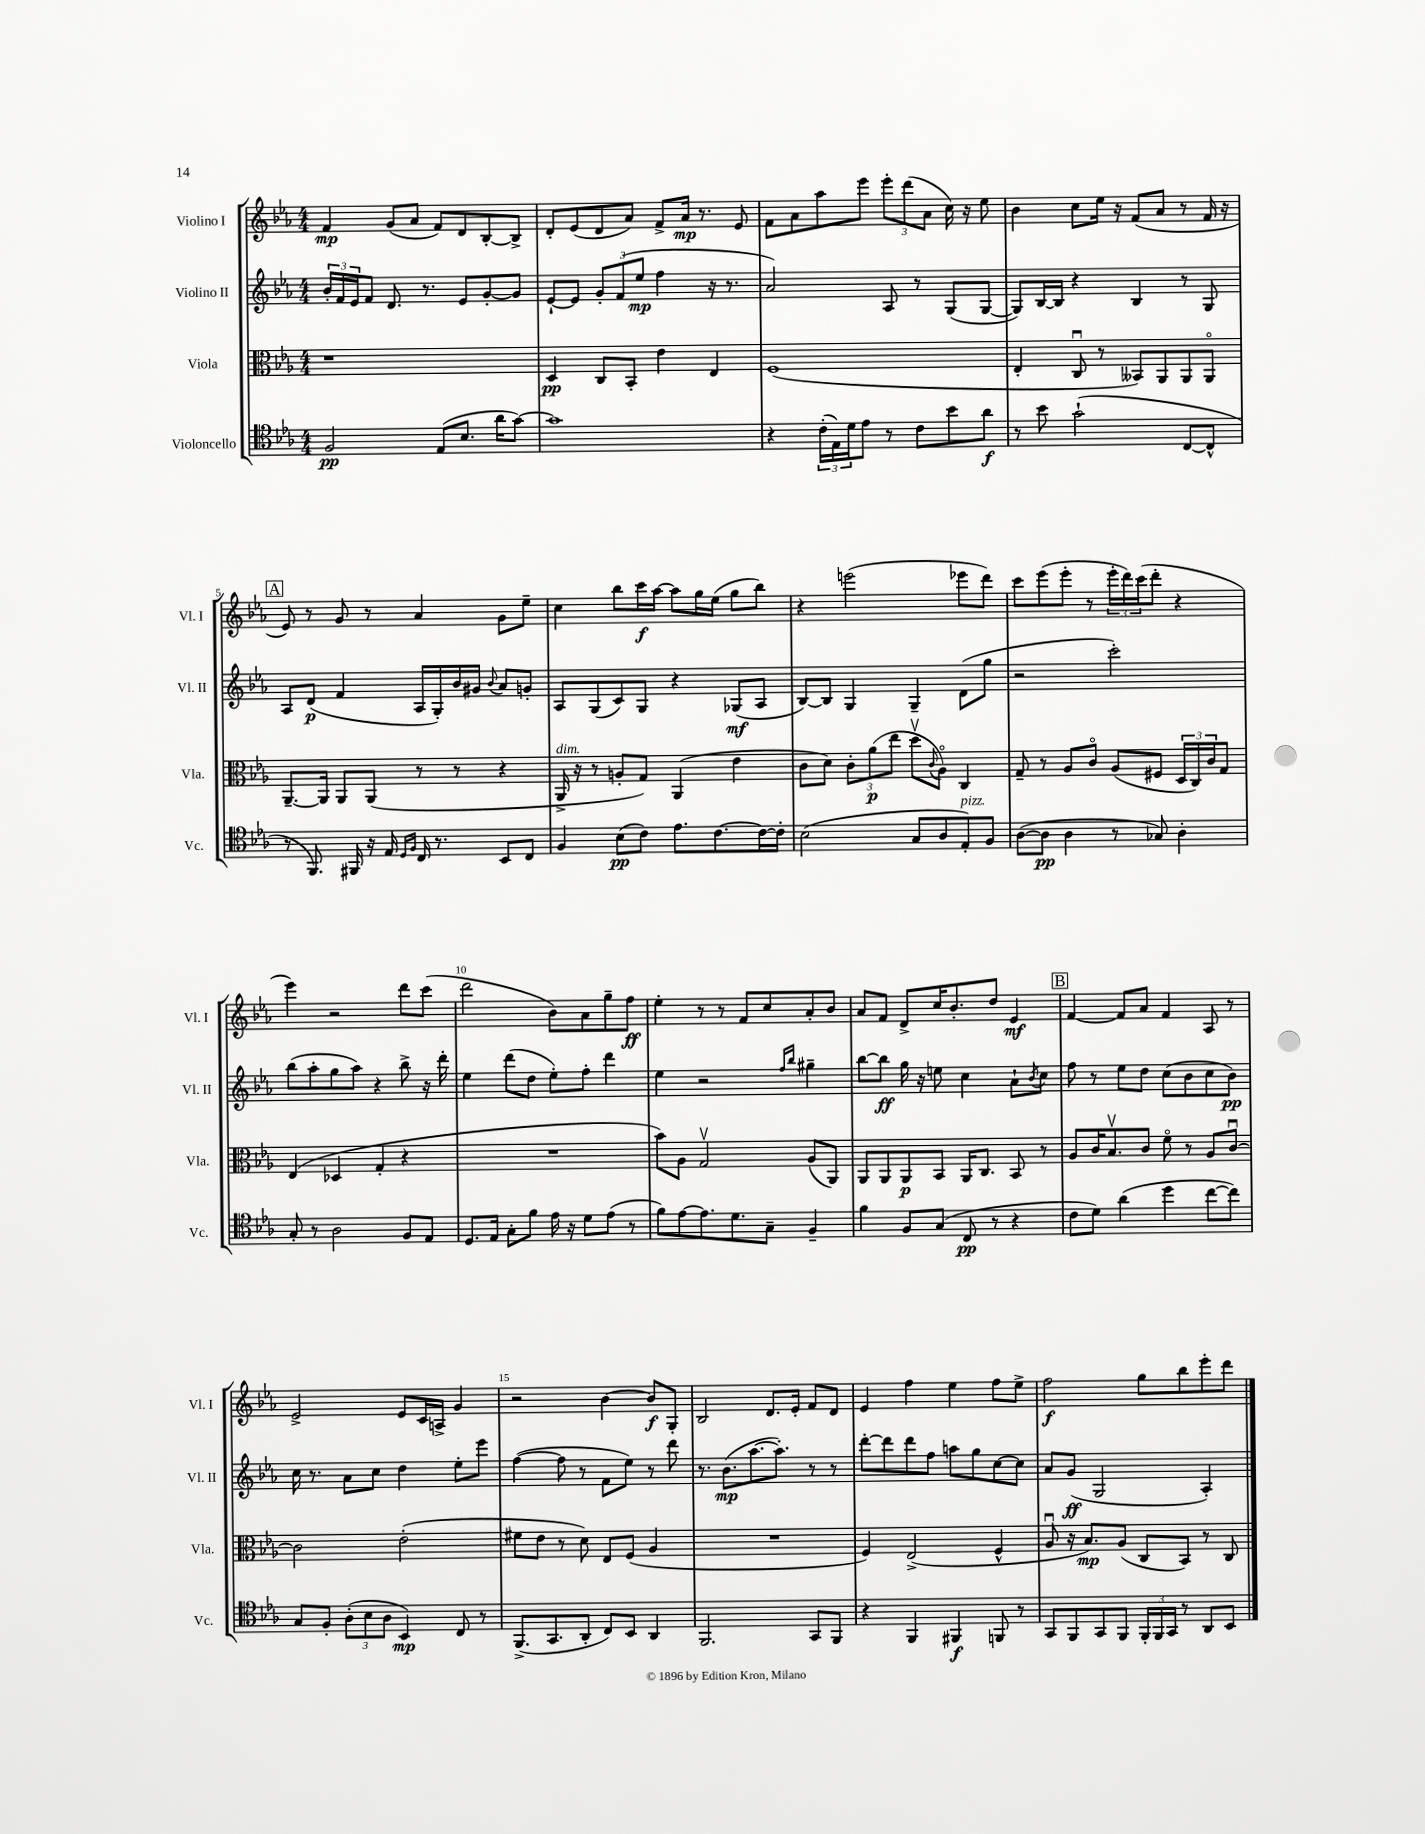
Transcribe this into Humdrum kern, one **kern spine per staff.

**kern	**kern	**kern	**kern
*staff4	*staff3	*staff2	*staff1
*clefC4	*clefC3	*clefG2	*clefG2
*k[b-e-a-]	*k[b-e-a-]	*k[b-e-a-]	*k[b-e-a-]
*M4/4	*M4/4	*M4/4	*M4/4
2F/	1r	24b-'/LL	4f/
.	.	24f/	.
.	.	24e-/J	.
.	.	8f/J	.
.	.	8.d/	(8g/L
.	.	.	8a-/J
.	.	8.r	.
(8E-/L	.	.	8f/L)
8.B-/J	.	8e-/L	8d/
.	.	[8g'/	[8B-'/
16a-\LK	.	.	.
[8g\J)	.	8g/]J	8B-^/]J
=	=	=	=
1g]	4D/	[8e-`/L	8d'/L
.	.	8e-/]J	(8e-/
.	8C/L	12g'/L	8d/
.	.	(12f/	.
.	8BB-'/J	.	8a-/J)
.	.	12ee-/J	.
.	4e-\	4ff\	8f^/L
.	.	.	16a-/Jk
.	.	.	8.r
.	4E-/	16r	.
.	.	8.r	.
.	.	.	8e-/
=	=	=	=
4r	(1F	2a-/)	8f\L
.	.	.	8a-\
(24c'\LL	.	.	8aa-\
24E-\)	.	.	.
24d\J	.	.	.
8e-\J	.	.	8eee-\J
8r	.	8A-/	12eee-'\L
.	.	.	(12ddd\
8c\L	.	8r	.
.	.	.	12a-\J
8b-\	.	(8G/L	16cc\)
.	.	.	16r
8a-\J	.	[8G/J	8ee-\
=	=	=	=
8r	4E-'/	8G/]L)	4b-\
8b-\	.	[16B-/L	.
.	.	16B-/]JJ	.
(2g`\	8Cu/	4r	8cc\L
.	8r	.	16ee-\Jk
.	.	.	16r
.	8BB--/L)	4B-/	(8f/L
.	8AA-/	.	8a-/J
[8C/L	8AA-/	8r	8r
8C^^/]J	8AA-o/J	8G/	16f/
.	.	.	16r
=	=	=	=
8r	[8.AA-~/L	8A-/L	8e-/)
8.FF/)	.	(8d/J	8r
.	16AA-/]Jk	.	.
.	8AA-/L	4f/	8g/
16FF#/	.	.	.
16r	(8AA-/J	.	8r
16E-/	.	.	.
16qqD/LL	.	.	.
16qqF/JJ	.	.	.
16C/	8r	16A-/LL	4a-/
8.r	.	16G'/)	.
.	8r	16b-/	.
.	.	16g#/JJ	.
.	.	8qqb-/	.
8BB-/L	4r	8a-/L	8g\L
8C/J	.	8g'/J	8ee-~\J
=	=	=	=
4F/	16AA-^/	8A-/L	4cc\
.	16r	.	.
.	8r	(8G/	.
(8B-\L	8A'/L	8c/)	8bb-\L
8c\J)	8G/J)	8G/J	16ccc\L
.	.	.	[16aa-\JJ
8.e-\L	(4AA-/	4r	8aa-\]L
.	.	.	16gg\L
[8.c\	.	.	(16ee-\JJ
.	4e-\	(8G-/L	8gg\L
16c\_L	.	8A-/J	8bb-\J)
16c'\]JJ	.	.	.
=	=	=	=
(2B-\	8c\L	[8B-/L)	4r
.	8d\J)	8B-/]J	.
.	12c'\L	4G/	(2eee\
.	(12a-\	.	.
.	12ee-\J	.	.
8G/L	8ddv\L	4G~/	.
.	8qqc/	.	.
8A-/	8A-o\J)	.	.
8E-'/)	4C/	(8d\L	8eee-\L
8F/J	.	8gg\J	8ddd\J)
=	=	=	=
([8A-\L	8G~/	2r	8ccc\L
8A-\]J	8r	.	(8eee-\
4A-\	8A-/L	.	8eee-'\J
.	8co/J	.	8r
8r	(8A-/L	2ccc'\)	24eee-'\LL
.	.	.	24ddd\)
.	.	.	(24ccc\J
8G-/)	8F#/J	.	8ddd'\J
4A-'\	24D/LL	.	4r
.	24C/)	.	.
.	24c/J	.	.
.	8G/J	.	.
=	=	=	=
8G'/	(4E-/	(8bb-\L	4eee-\)
8r	.	8aa-'\	.
2A-\	4D-/	8gg\	2r
.	.	8aa-\J)	.
.	4G'/	4r	.
8F/L	4r	8bb-^\	8ddd\L
8E-/J	.	16r	(8ccc\J
.	.	16ddd'\	.
=	=	=	=
8.D/L	1r	4ee-\	2ddd\
16E-/Jk	.	.	.
8G'\L	.	(8ddd\L	.
8f\J	.	8dd\J	.
16e-\	.	8ee-'\L)	8b-\L)
16r	.	.	.
8d\L	.	8ff'\J	8a-\
(8e-\J	.	4ddd\	8gg~\
8r	.	.	8ff\J
=	=	=	=
8f\L)	8b-\L)	4ee-\	4ee-'\
[8e-\	8A-\J	.	.
8.e-\]	2Gv/	2r	8r
.	.	.	8r
8.d\	.	.	.
.	.	.	8f/L
8G~\J	.	.	8cc/
.	.	16qqff/LL	.
.	.	16qqbb-/JJ	.
4F~/	(8A-/L	4gg#~\	8a-'/
.	8AA-/J)	.	8b-/J
=	=	=	=
4f\	8AA-/L	[8bb-\L	8a-/L
.	8AA-/	8bb-\]J	8f/J
8F/L	8AA-/	16gg\	8d^/L
.	.	16r	.
(8G/J	8BB-/J	8ee\	16cc/K
.	.	.	8.b-'/
8C/	16AA-/LK	4cc\	.
.	8.C/J	.	.
8r	.	.	8dd/J
4r	8BB-/	8a-`\L	4e-/
.	.	8qb-/	.
.	8r	8cc\J	.
=	=	=	=
8c\L	8A-/L	8ff\	[4f/
8d\J)	16c/K	8r	.
.	8.B-v/	.	.
(4a-\	.	8ee-\L	8f/]L
.	8c/J	8dd\J	8a-/J
4dd\	8fo\	(8cc\L	4f/
.	8r	8b-\	.
[8cc\L	8A-/L	8cc\	8A-/
8cc\]J)	[8cu/J	8b-\J)	8r
=	=	=	=
8G/L	2c\]	16cc\	2e-^/
.	.	8.r	.
8F'/J	.	.	.
(12A-'\L	.	8a-\L	.
12B-\	.	.	.
.	.	8cc\J	.
12A-\J	.	.	.
4BB-/)	(2e-'\	4dd\	8e-/L
.	.	.	16c/L
.	.	.	16A^/JJ
8C/	.	8ee-'\L	4g/
8r	.	8eee-\J	.
=	=	=	=
(8.FF^/L	8f#\L	([4ff\	2r
.	8e-\J	.	.
8.GG/	.	.	.
.	8r	8ff\]	.
8AA-'/J	8d\)	8r	.
8C/L)	8E-/L	8f\L	[4b-\
8BB-/J	(8F/J	8ee-\J)	.
4AA-/	4A-/	8r	8b-/]L
.	.	8ddd\	8G'/J
=	=	=	=
2.FF/	1r	8.r	2B-/
.	.	(8.b-\L	.
.	.	[8.aa-\	.
.	.	.	8.d/L
.	.	8.aa-'\]J)	.
.	.	.	16e-'/Jk
8GG/L	.	8r	8f/L
8FF/J	.	8r	8d/J
=	=	=	=
4r	4F/)	[8ddd'\L	4e-/
.	.	8ddd\]	.
4FF/	(2E-^/	8ddd\	4ff\
.	.	8ff\J	.
4FF#/	.	8aa\L	4ee-\
.	.	8gg\	.
8FF/	4F^^/	[8cc\	8ff\L
8r	.	8cc\]J	8ee-^\J
=	=	=	=
8GG/L	8A-u/	8a-/L	2ff\
8FF/	16r	(8g/J	.
.	8.B-/L)	.	.
8GG/	.	2G/	.
8FF/J	(8A-/J	.	.
24FF'/LL	8C/L	.	8gg\L
24FF/	.	.	.
24GG/JJ	.	.	.
8r	8BB-/J)	.	8bb-\
8AA-/L	8r	4A-'/)	8eee-'\
8BB-/J	8C/	.	8ddd\J
==	==	==	==
*-	*-	*-	*-
